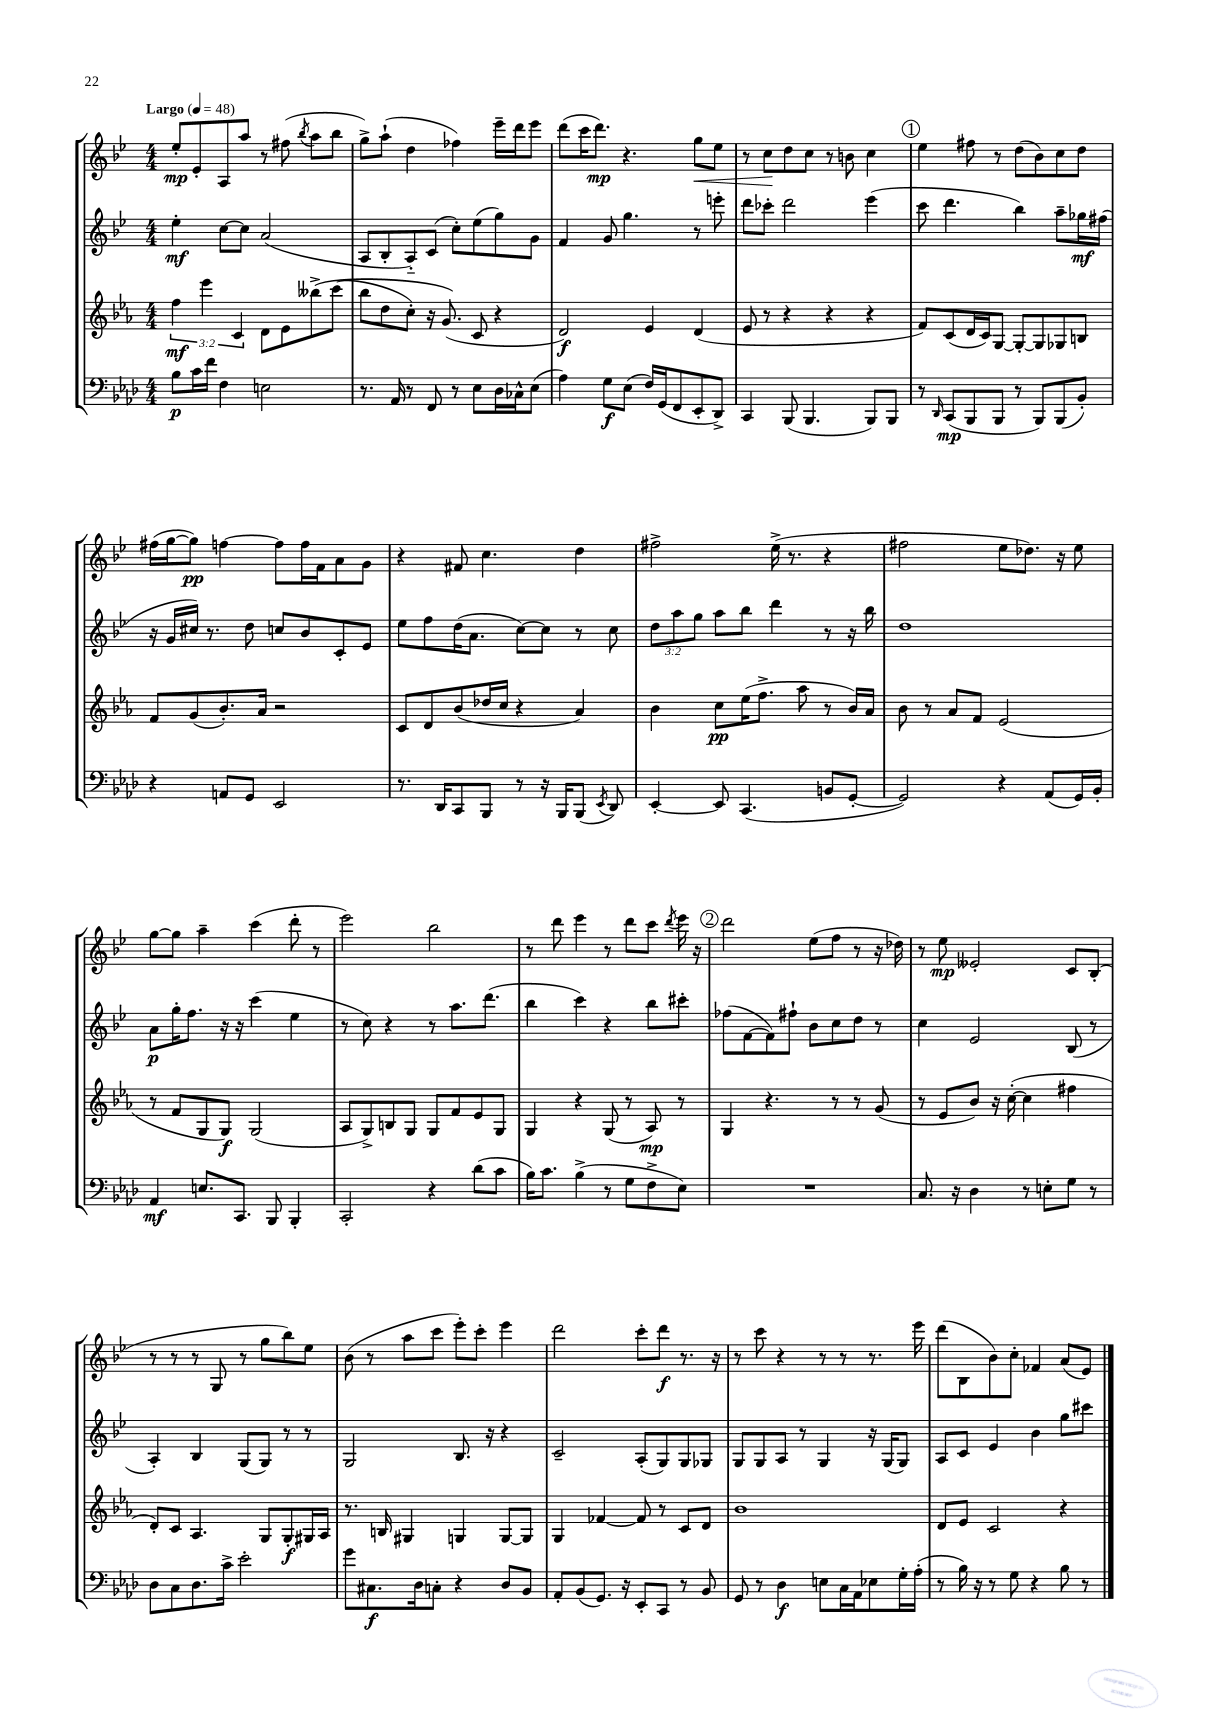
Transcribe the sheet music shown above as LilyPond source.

<<
\new StaffGroup <<
\new Staff = "s0" {
    \clef treble \key bes \major \numericTimeSignature \time 4/4 \tempo "Largo" 4 = 48
    \autoBeamOff ees''8[-.\mp ees'8-. a8 a''8] r8 fis''8( \acciaccatura { bes''8 } a''8[ bes''8] |
    g''8[->) a''8]-!( d''4 fes''4) ees'''16[-- d'''16 ees'''8] |
    d'''8[( c'''16 d'''8.]\mp) r4. g''8[\< ees''8] |
    r8 c''8[\! d''8 c''8] r8 b'8 c''4 |
    \mark \markup { \circle "1" } ees''4 fis''8 r8 d''8[( bes'8) c''8 d''8] |
    fis''16[( g''16~ g''8]\pp) f''4~ f''8[ f''16 f'16 a'8 g'8] |
    r4 fis'8 c''4. d''4 |
    fis''2-> ees''16->( r8. r4 |
    fis''2 ees''8[ des''8.]) r16 ees''8 |
    g''8[~ g''8] a''4-- c'''4( d'''8-. r8 |
    ees'''2) bes''2 |
    r8 d'''8 ees'''4 r8 d'''8[ c'''8] \acciaccatura { d'''8 } ees'''16 r16 |
    \mark \markup { \circle "2" } d'''2 ees''8[( f''8] r8 r16 des''16) |
    r8 ees''8\mp eeses'2-. c'8[ bes8]-.( |
    r8 r8 r8 g8 r8 g''8[ bes''8) ees''8] |
    bes'8( r8 a''8[ c'''8] ees'''8[-.) c'''8]-. ees'''4 |
    d'''2 c'''8[-. d'''8]\f r8. r16 |
    r8 c'''8 r4 r8 r8 r8. ees'''16 |
    d'''8[( bes8 bes'8) c''8]-. fes'4 a'8[( ees'8]) \bar "|." |
}
\new Staff = "s1" {
    \clef treble \key bes \major \numericTimeSignature \time 4/4 \override Staff.TupletNumber.text = #tuplet-number::calc-fraction-text
    \autoBeamOff ees''4-.\mf c''8[~ c''8] a'2( |
    a8[ bes8-. a8-_) c'8]( c''8[-.) ees''8( g''8) g'8] |
    f'4 g'8 g''4. r8 e'''8-. |
    d'''8[ ces'''8]-. d'''2 ees'''4( |
    \mark \markup { \circle "1" } c'''8 d'''4. bes''4) a''8[-- ges''16\mf fis''16]( |
    r16 g'16[ cis''16]) r8. d''8 c''8[ bes'8 c'8-. ees'8] |
    ees''8[ f''8 d''16( a'8.] c''8[~) c''8] r8 c''8 |
    \tuplet 3/2 { d''8[ a''8 g''8] } a''8[ bes''8] d'''4 r8 r16 bes''16 |
    d''1 |
    a'8[\p g''16-. f''8.] r16 r16 c'''4( ees''4 |
    r8 c''8) r4 r8 a''8.[ d'''8.]( |
    bes''4 c'''4) r4 bes''8[ cis'''8]-. |
    \mark \markup { \circle "2" } fes''8[( f'8~ f'8) fis''8]-! bes'8[ c''8 d''8] r8 |
    c''4 ees'2 bes8( r8 |
    a4-.) bes4 g8[( g8]) r8 r8 |
    g2 bes8. r16 r4 |
    c'2-- a8[-.( g8) g8 ges8] |
    g8[ g8 a8] r8 g4 r16 g16[( g8]) |
    a8[ c'8] ees'4 bes'4 g''8[ cis'''8] \bar "|." |
}
\new Staff = "s2" {
    \clef treble \key ees \major \numericTimeSignature \time 4/4 \override Staff.TupletNumber.text = #tuplet-number::calc-fraction-text
    \autoBeamOff \tuplet 3/2 { f''4\mf ees'''4 c'4 } d'8[ ees'8 beses''8->\( c'''8]( |
    bes''8[ d''8 c''8]-.) r16 g'8.(\) c'8 r4 |
    d'2\f) ees'4 d'4( |
    ees'8 r8 r4 r4 r4 |
    \mark \markup { \circle "1" } f'8[) c'8( d'16 c'16) g8]~ g8[~-. g8 ges8 b8] |
    f'8[ g'8( bes'8.-.) aes'16] r2 |
    c'8[ d'8 bes'8( des''16 c''16] r4 aes'4) |
    bes'4 c''8[\pp ees''16( f''8.]-> aes''8 r8 bes'16[) aes'16] |
    bes'8 r8 aes'8[ f'8] ees'2( |
    r8 f'8[ g8 g8]\f) g2( |
    aes8[ g8->) b8 g8] g8[ f'8 ees'8 g8] |
    g4 r4 g8( r8 aes8\mp) r8 |
    \mark \markup { \circle "2" } g4 r4. r8 r8 g'8( |
    r8 ees'8[ bes'8]) r16 c''16~-.( c''4 fis''4 |
    d'8[-.) c'8] aes4. g8[ g8-.\f gis16 aes16] |
    r8. b16 gis4 g4 g8[~ g8] |
    g4 fes'4~ fes'8 r8 c'8[ d'8] |
    bes'1 |
    d'8[ ees'8] c'2 r4 \bar "|." |
}
\new Staff = "s3" {
    \clef bass \key aes \major \numericTimeSignature \time 4/4
    \autoBeamOff bes8[\p c'16 f'16] f4 e2 |
    r8. aes,16 r8 f,8 r8 ees8[ des16 ces16-^ ees8]( |
    aes4) g8[\f ees8]( f16[) g,16( f,8 ees,8-. des,8]->) |
    c,4 bes,,8( bes,,4. bes,,8[) bes,,8] |
    \mark \markup { \circle "1" } r8 \grace { des,16 } c,8[\mp( bes,,8 bes,,8] r8 bes,,8[) bes,,8( bes,8]-.) |
    r4 a,8[ g,8] ees,2 |
    r8. des,16[ c,8 bes,,8] r8 r16 bes,,16[ bes,,8]( \acciaccatura { ees,8 } des,8) |
    ees,4~-. ees,8 c,4.( b,8[ g,8]~-. |
    g,2) r4 aes,8[( g,16) bes,16]-. |
    aes,4\mf e8.[ c,8.] bes,,8 bes,,4-. |
    c,2-. r4 des'8[( c'8] |
    bes16[) c'8.] bes4->( r8 g8[ f8-> ees8]) |
    \mark \markup { \circle "2" } R1 |
    c8. r16 des4 r8 e8[-. g8] r8 |
    des8[ c8 des8. c'16]-> ees'2-. |
    g'8[ cis8.\f des16 c8]-. r4 des8[ bes,8] |
    aes,8[-. bes,8( g,8.]) r16 ees,8[-. c,8] r8 bes,8 |
    g,8 r8 des4\f e8[ c16 aes,16 ees8 g16-. aes16]-.( |
    r8 bes16) r16 r8 g8 r4 bes8 r8 \bar "|." |
}
>>
>>
\layout { \context { \Score \remove "Bar_number_engraver" } }
